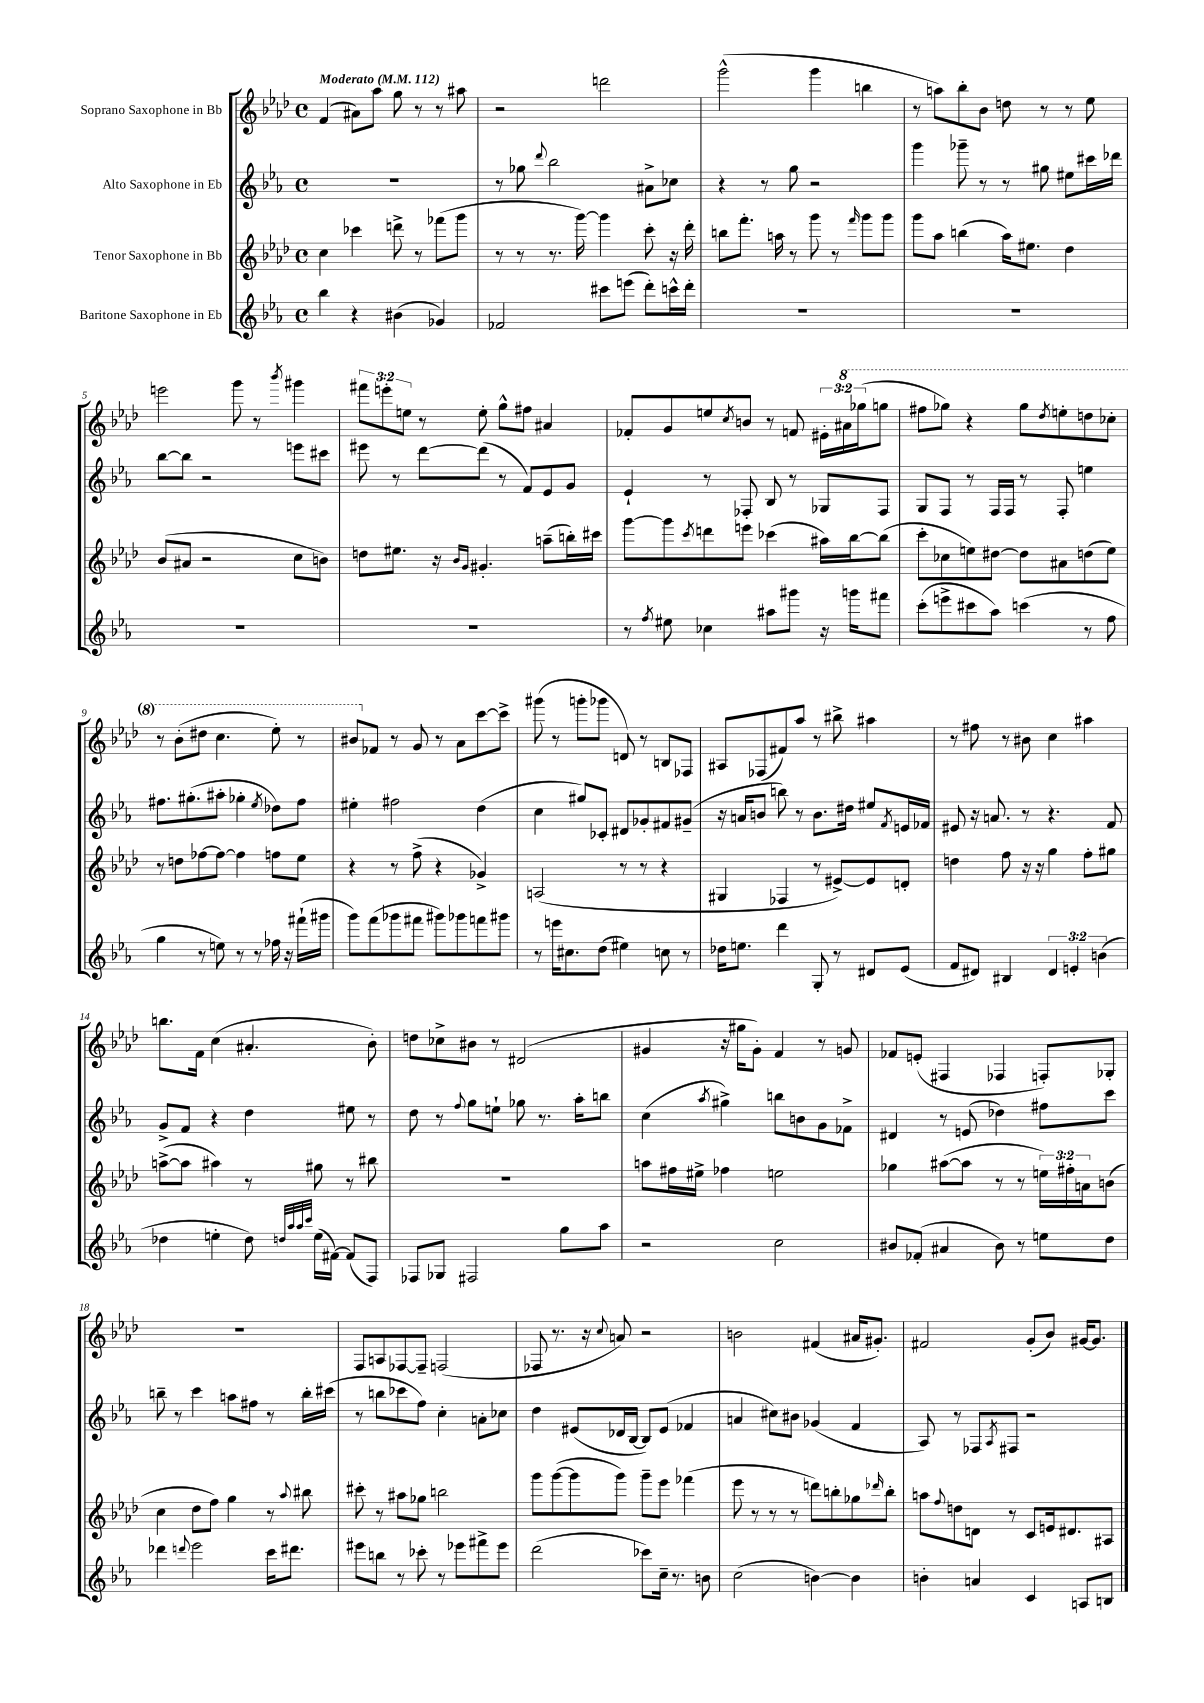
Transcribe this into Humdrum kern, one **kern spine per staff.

**kern	**kern	**kern	**kern
*staff4	*staff3	*staff2	*staff1
*clefG2	*clefG2	*clefG2	*clefG2
*k[b-e-a-]	*k[b-e-a-d-]	*k[b-e-a-]	*k[b-e-a-d-]
*M4/4	*M4/4	*M4/4	*M4/4
*met(c)	*met(c)	*met(c)	*met(c)
*MM112	*MM112	*MM112	*MM112
4bb-	4cc	1r	(4f
4r	4ccc-	.	8a#)
.	.	.	8aa-
(4b#	8ddd^	.	8gg
.	8r	.	8r
4g-)	(8fff-	.	8r
.	8ggg	.	8aa#
=	=	=	=
2f-	8r	8r	2r
.	8r	8gg-	.
.	.	8qqddd	.
.	8.r	2bb-	.
.	[16ggg)	.	.
8ccc#	4ggg]	.	2ddd
(8eee	.	.	.
8ddd')	8ccc'	8a#^	.
16ccc^^	16r	8cc-	.
16ddd'	16ddd-'	.	.
=	=	=	=
1r	8bb	4r	(2ggg^^
.	8.fff'	.	.
.	.	8r	.
.	16aa	.	.
.	8r	8gg	.
.	8ggg	2r	4ggg
.	8r	.	.
.	16qqfff	.	.
.	8ggg	.	4bb
.	8ggg	.	.
=	=	=	=
1r	8ggg	4ggg	8r
.	8aa-	.	8aa)
.	(4bb	8ggg-~	8bb-'
.	.	8r	8b-
.	16aa-)	8r	8dd
.	8.ee#	.	.
.	.	8gg#	8r
.	4dd-	8ee#	8r
.	.	16ccc#	8ee-
.	.	16ddd-	.
=	=	=	=
1r	(8b-	[8bb-	2eee
.	8a#	8bb-]	.
.	2r	2r	.
.	.	.	8ggg
.	.	.	8r
.	.	.	8qbbb-
.	8cc	8eee	4ggg#
.	8b)	8ccc#	.
=	=	=	=
1r	8dd	8eee#	12fff#
.	.	.	12eee'
.	8.ee#	8r	.
.	.	.	12ee
.	.	[8ddd	8r
.	16r	.	.
.	16qqb-	.	.
.	16qqg	.	.
.	4.g#'	(8ddd]	8ee'
.	.	8r	8gg^^
.	.	8f)	8ff#
.	(8aa~	8e-	4a#
.	16bb')	8g	.
.	16ccc#	.	.
=	=	=	=
8r	[8ggg	4e-`	8f-'
8qff	.	.	.
8ee#	8ggg]	.	8g
.	8qccc	.	.
4cc-	8ddd	8r	8ee
.	.	.	8qcc
.	8eee	8F-'	8b
8aa#	(4ccc-	8B-	8r
8ggg#	.	8r	8f
16r	16aa#)	8G-	24e#'
.	.	.	24aa#
16ggg	[16bb-	.	.
.	.	.	(24ggg-
8fff#	(8bb-]	8F-	8ggg
=	=	=	=
(8ccc'	8ccc'	8G	8fff#
8eee^	8cc-	8F	8ggg-)
8ccc#	8ee)	8r	4r
8aa-)	[8dd#	16F	.
.	.	16F	.
(4ccc	8dd#]	8r	8ggg-
.	.	.	8qddd-
.	8a#	8F'	8eee'
8r	(8dd	4ee	8ddd
8ff	8ee)	.	8ccc-'
=	=	=	=
4gg	8r	8.ff#	8r
.	8dd	.	(8bb-'
.	.	(8.gg#'	.
8r	[8ff-	.	8ddd#
8ee)	8ff-_	8aa#'	4.ccc
8r	4ff-]	4gg-'	.
8r	.	.	.
.	.	8qee-	.
16ff-	8ff	8dd-)	8eee-')
16r	.	.	.
(16fff#`	8ee-	8ff#	8r
16ggg#	.	.	.
=	=	=	=
8ggg)	4r	4ee#'	8bb#
(8fff	.	.	8f-
8ggg-	8r	2ff#	8r
8fff#	(8ff^	.	8g
8ggg#)	4r	.	8r
8ggg-	.	.	8a-
8fff	4g-^)	(4dd	[8ccc
8ggg#	.	.	8ccc^]
=	=	=	=
8r	(2A	4cc	(8ggg#
16eee	.	.	8r
8.cc#	.	.	.
.	.	8gg#)	8ggg'
(8dd	.	8c-'	8ggg-
4ee#)	8r	8d#	8d)
.	8r	8g-'	8r
8cc	4r	8f#	8B
8r	.	(8g#~	8F-
=	=	=	=
16dd-	4G#	16r	8A#
8.ee	.	16a	.
.	.	8b	(8F-
4ddd	4F-	8bb)	8f#)
.	.	8r	8aa-
8G'	8r	8.b	8r
8r	[8e#^)	.	8bb#^
.	.	16dd#	.
8d#	8e#]	8ee#	4aa#
.	.	8qf	.
(8e-	8d'	16e	.
.	.	16f-	.
=	=	=	=
8f	4dd	8e#	8r
8d#)	.	16r	8ff#
.	.	8.a	.
4B#	8ff	.	8r
.	16r	8r	8b#
.	16r	.	.
6d#	4gg	4.r	4cc
6e'	.	.	.
.	8ff'	.	4aa#
(6b	.	.	.
.	8gg#	8f	.
=	=	=	=
4dd-	([8aa^	8g^	8.bb
.	8aa]	8f	.
.	.	.	16f
4ee'	4aa#)	4r	(4cc
8dd-)	8r	4dd	4.a#'
32qqdd	.	.	.
32qqaa-	.	.	.
32qqaa-	.	.	.
32qqccc	.	.	.
(16ee	8gg#	.	.
[16f#)	.	.	.
(8f#]	8r	8ee#	.
8F)	8bb#	8r	8b-')
=	=	=	=
8F-	1r	8dd	8dd
8G-	.	8r	8cc-^
.	.	8qqff	.
2F#	.	8gg	8b#
.	.	8ee`	8r
.	.	8gg-	(2d#
.	.	8.r	.
8gg	.	.	.
.	.	16aa-'	.
8aa-	.	8bb	.
=	=	=	=
2r	8aa	(4cc	4g#
.	16ff#	.	.
.	16ee#^	.	.
.	.	8qaa-	.
.	4ff-	4gg#^)	16r
.	.	.	16gg#
.	.	.	8g#')
2cc	2ee	8bb	4f
.	.	8b	.
.	.	8g	8r
.	.	8f-^	8g
=	=	=	=
8b#	4gg-	4d#	8f-
(8f-'	.	.	(8e'
4a#	([8aa#	8r	4F#
.	8aa#]	(8e	.
8b#)	8r	4dd-)	4F-
8r	8r	.	.
8ee	24ee)	8ff#	8F')
.	24ff#'	.	.
.	24a	.	.
8dd	(8b	8ccc	8G-'
=	=	=	=
4ddd-	4cc	8bb~	1r
.	.	8r	.
8qqddd	.	.	.
2eee-	8dd-	4ccc	.
.	8ff)	.	.
.	4gg	8aa	.
.	.	8ff#	.
16ccc	8r	8r	.
8.ddd#	.	.	.
.	8qqaa-	.	.
.	8bb#	16bb'	.
.	.	(16ccc#	.
=	=	=	=
8eee#	8ccc#'	8r	8F
8bb	8r	8bb	8A
8r	8aa#	8ccc-	[8F-
8ccc-'	8gg-	8ff)	8F-~]
8r	2bb	4cc'	(2F
8eee-	.	.	.
8fff#^	.	8a'	.
8eee-	.	8cc-	.
=	=	=	=
(2ddd	8ggg	4dd	8F-
.	([8ggg	.	8.r
.	8ggg]	(8e#	.
.	.	.	16r
.	.	.	8qqcc
.	8ggg)	16d-	8a)
.	.	[16B-	.
8ccc-)	8ggg~	8B-])	2r
16cc~	8eee-	(8e#	.
8.r	.	.	.
.	(4fff-	4f-	.
8b	.	.	.
=	=	=	=
(2cc	8eee-	4a	2b
.	8r	.	.
.	8r	8cc#)	.
.	8r	8b#	.
[4b)	8ddd)	(4g-	(4f#
.	8bb'	.	.
4b]	8gg-	4f	16a#
.	.	.	8.g#')
.	16qqddd-	.	.
.	8bb'	.	.
=	=	=	=
4b'	8aa	8A-)	2f#
.	8qqff	.	.
.	8dd	8r	.
4a	8d	8F-	.
.	.	8qA-	.
.	8r	8F#	.
4c	8c	2r	(8g'
.	16e	.	8b-)
.	8.d#	.	.
8A	.	.	[16g#
.	.	.	8.g#]
8B	8A#	.	.
==	==	==	==
*-	*-	*-	*-
